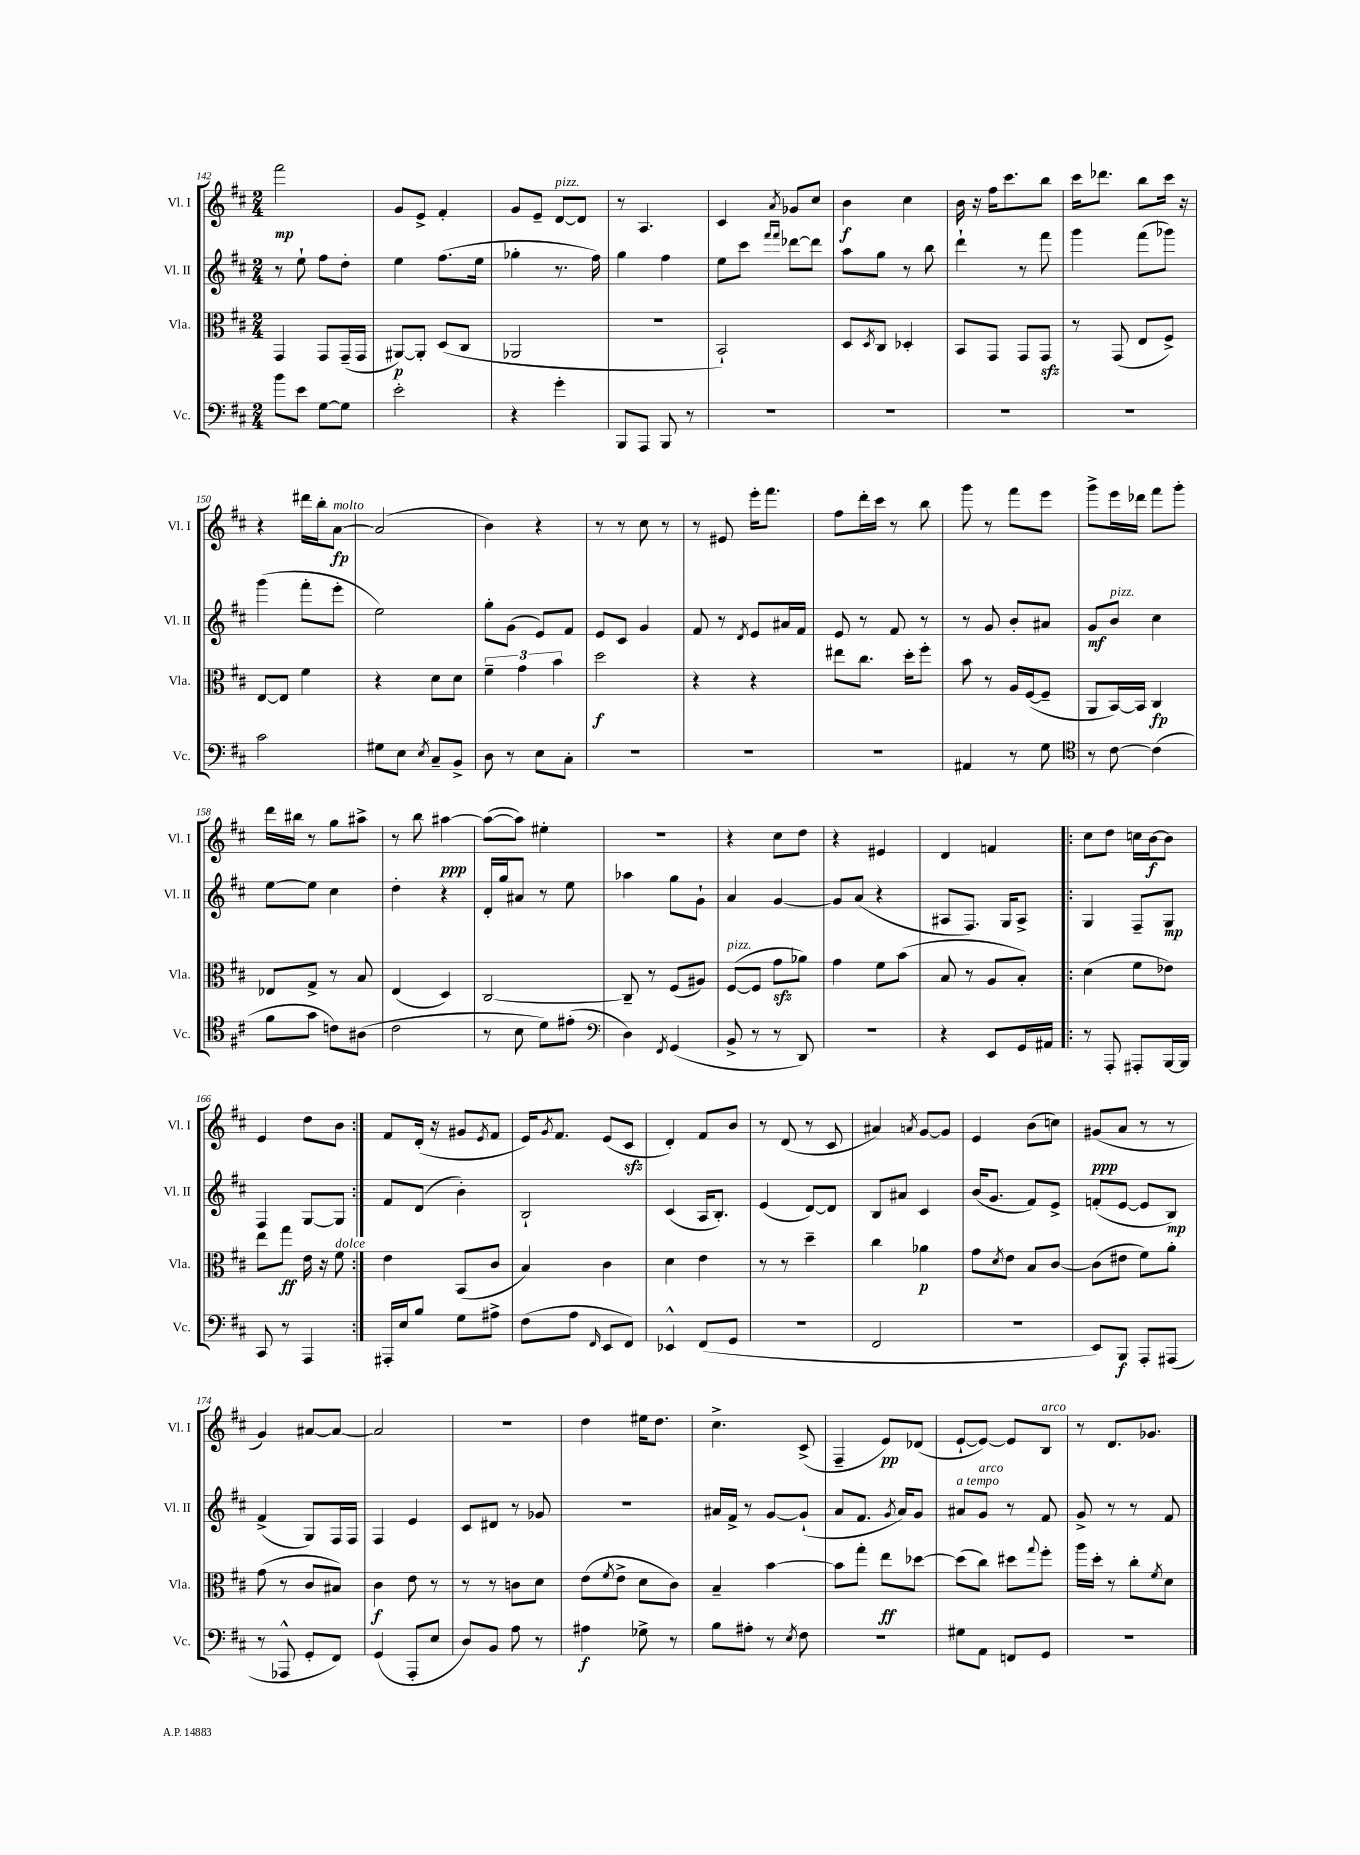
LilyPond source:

<<
\new StaffGroup <<
\new Staff = "s0" \with { instrumentName = "Vl. I" shortInstrumentName = "Vl. I" } {
    \clef treble \key d \major \numericTimeSignature \time 2/4
    fis'''2\mp |
    g'8 e'8-> fis'4-. |
    g'8 e'8-- d'8~^\markup { \italic "pizz." } d'8 |
    r8 a4. |
    cis'4 \acciaccatura { a'8 } ges'8 cis''8 |
    b'4\f cis''4 |
    b'16 r16 fis''16 cis'''8. b''8 |
    cis'''16 des'''8. b''8 cis'''16 r16 |
    r4 dis'''16 b''16-. a'8~\fp^\markup { \italic "molto" } |
    a'2( |
    b'4) r4 |
    r8 r8 cis''8 r8 |
    r8 eis'8 e'''16-. fis'''8. |
    fis''8 d'''16-. cis'''16 r8 b''8 |
    g'''8 r8 fis'''8 e'''8 |
    g'''8-> e'''16 des'''16 fis'''8 g'''8-. |
    d'''16 bis''16 r8 g''8 ais''8-> |
    r8 b''8 ais''4~\ppp |
    ais''8~( ais''8) eis''4-. |
    R2 |
    r4 cis''8 d''8 |
    r4 eis'4 |
    d'4 f'4 |
    \repeat volta 2 { cis''8 d''8 c''16 b'16~\f b'8 |
    e'4 d''8 b'8 | }
    fis'8 d'16-.( r16 gis'8 \acciaccatura { e'8 } fis'8 |
    e'16) \acciaccatura { g'8 } fis'8. e'8( cis'8\sfz |
    d'4-.) fis'8 b'8 |
    r8 d'8( r8 cis'8 |
    ais'4) \acciaccatura { a'8 } g'8~ g'8 |
    e'4 b'8( c''8) |
    gis'8\ppp( a'8 r8 r8 |
    g'4) ais'8~ ais'8~ |
    ais'2 |
    R2 |
    d''4 eis''16 d''8. |
    cis''4.-> cis'8->( |
    fis4-- e'8\pp) des'8( |
    e'8~-! e'8~) e'8 b8^\markup { \italic "arco" } |
    r8 d'8. ges'8. \bar "|." |
}
\new Staff = "s1" \with { instrumentName = "Vl. II" shortInstrumentName = "Vl. II" } {
    \clef treble \key d \major \numericTimeSignature \time 2/4
    r8 e''8-! fis''8 d''8-. |
    e''4 fis''8.( e''16 |
    ges''4-. r8. fis''16) |
    g''4 fis''4 |
    e''8 cis'''8 \grace { fis'''16 fis'''16 } des'''8~ des'''8 |
    a''8 g''8 r8 b''8 |
    d'''4-! r8 fis'''8 |
    g'''4 fis'''8( ges'''8) |
    g'''4( fis'''8-. e'''8-. |
    e''2) |
    g''8-. g'8( e'8) fis'8 |
    e'8 cis'8 g'4 |
    fis'8 r8 \acciaccatura { d'8 } e'8 ais'16 fis'16 |
    e'8 r8 fis'8 r8 |
    r8 g'8 b'8-. ais'8 |
    g'8\mf b'8^\markup { \italic "pizz." } cis''4 |
    e''8~ e''8 cis''4 |
    d''4-. r4 |
    d'16-. g''16 ais'8 r8 e''8 |
    aes''4 g''8 g'8-! |
    a'4 g'4~ |
    g'8 a'8( r4 |
    ais8 fis8.) g16 ais8-> |
    \repeat volta 2 { g4 fis8-- g8\mp |
    fis4 g8~ g8 | }
    fis'8 d'8( b'4-.) |
    b2-! |
    cis'4( a16 b8.-.) |
    e'4( d'8~) d'8 |
    b8 ais'8 cis'4 |
    b'16( g'8. fis'8) e'8-> |
    f'8-.( e'8~ e'8 b8\mp) |
    fis'4->( g8) fis16 fis16 |
    fis4 e'4 |
    cis'8 dis'8 r8 ges'8 |
    r2 |
    ais'16 fis'16-> r8 g'8~ g'8-!( |
    a'8 fis'8. \acciaccatura { g'8 } a'16) g'8 |
    ais'8^\markup { \italic "a tempo" } g'8^\markup { \italic "arco" } r8 fis'8 |
    g'8-> r8 r8 fis'8 \bar "|." |
}
\new Staff = "s2" \with { instrumentName = "Vla." shortInstrumentName = "Vla." } {
    \clef alto \key d \major \numericTimeSignature \time 2/4
    g,4 g,8 g,16--( g,16 |
    ais,8~\p) ais,8-. d8( cis8 |
    aes,2 |
    r2 |
    b,2-!) |
    d8 \acciaccatura { d8 } cis8 des4-. |
    b,8 g,8 g,8 g,8\sfz |
    r8 g,8( e8 fis8->) |
    e8~ e8 fis'4 |
    r4 d'8 d'8 |
    \tuplet 3/2 { fis'4-- g'4 b'4 } |
    d''2\f |
    r4 r4 |
    eis''8 cis''8. d''16-. fis''8-. |
    b'8 r8 a16 fis16~( fis8-- |
    a,8 b,16~) b,16 cis4\fp |
    ees8 g8-> r8 b8 |
    e4( d4) |
    cis2~ |
    cis8-- r8 fis8( ais8) |
    fis8~^\markup { \italic "pizz." }( fis8 g'8\sfz aes'8) |
    g'4 fis'8 b'8( |
    b8 r8 a8 b8-.) |
    \repeat volta 2 { d'4( fis'8 ees'8) |
    e''8 g''8\ff e'16 r16 fis'8^\markup { \italic "dolce" } | }
    e'4 b,8( cis'8 |
    b4) cis'4 |
    d'4 e'4 |
    r8 r8 d''4-- |
    cis''4 aes'4\p |
    g'8 \acciaccatura { d'8 } e'8 b8 cis'8~ |
    cis'8( eis'8 fis'8) a'8-. |
    g'8( r8 cis'8 bis8) |
    cis'4\f e'8 r8 |
    r8 r8 c'8 d'8 |
    e'8( \acciaccatura { fis'8 } e'8-> d'8 cis'8) |
    b4-- b'4~ |
    b'8 g''8-. e''8\ff des''8~ |
    des''8( cis''8) dis''8 \appoggiatura { g''8 } fis''8-. |
    a''16 d''16-. r8 cis''8-. \acciaccatura { fis'8 } d'8 \bar "|." |
}
\new Staff = "s3" \with { instrumentName = "Vc." shortInstrumentName = "Vc." } {
    \clef bass \key d \major \numericTimeSignature \time 2/4
    b'8 e'8 g8~ g8 |
    e'2-. |
    r4 g'4-. |
    b,,8 a,,8 b,,8 r8 |
    R2 |
    R2 |
    R2 |
    R2 |
    cis'2 |
    gis8 e8 \acciaccatura { e8 } cis8-- b,8-> |
    d8 r8 e8 cis8-. |
    R2 |
    R2 |
    R2 |
    ais,4 r8 g8 |
    \clef tenor r8 cis'8~ cis'4( |
    fis'8 g'8 c'8) ais8( |
    cis'2 |
    r8 b8 d'8) eis'8-.( |
    \clef bass d4) \acciaccatura { fis,8 } g,4( |
    b,8-> r8 r8 d,8) |
    r2 |
    r4 e,8 g,16 ais,16 |
    \repeat volta 2 { r8 a,,8-. ais,,8-. b,,16~ b,,16 |
    cis,8 r8 a,,4 | }
    ais,,16-. e16 b8 g8 ais8-> |
    fis8( a8 \grace { fis,16 } e,8 fis,8) |
    ees,4-^ fis,8( g,8 |
    R2 |
    fis,2 |
    r2 |
    e,8) b,,8\f a,,8-. ais,,8( |
    r8 aes,,8-^ g,8-. fis,8) |
    g,4( a,,8-. e8 |
    d8) b,8 a8 r8 |
    ais4\f ges8-> r8 |
    b8 ais8-. r8 \acciaccatura { e8 } fis8 |
    R2 |
    gis8 a,8 f,8 g,8 |
    R2 \bar "|." |
}
>>
>>
\layout { \context { \Score currentBarNumber = #142 } }
